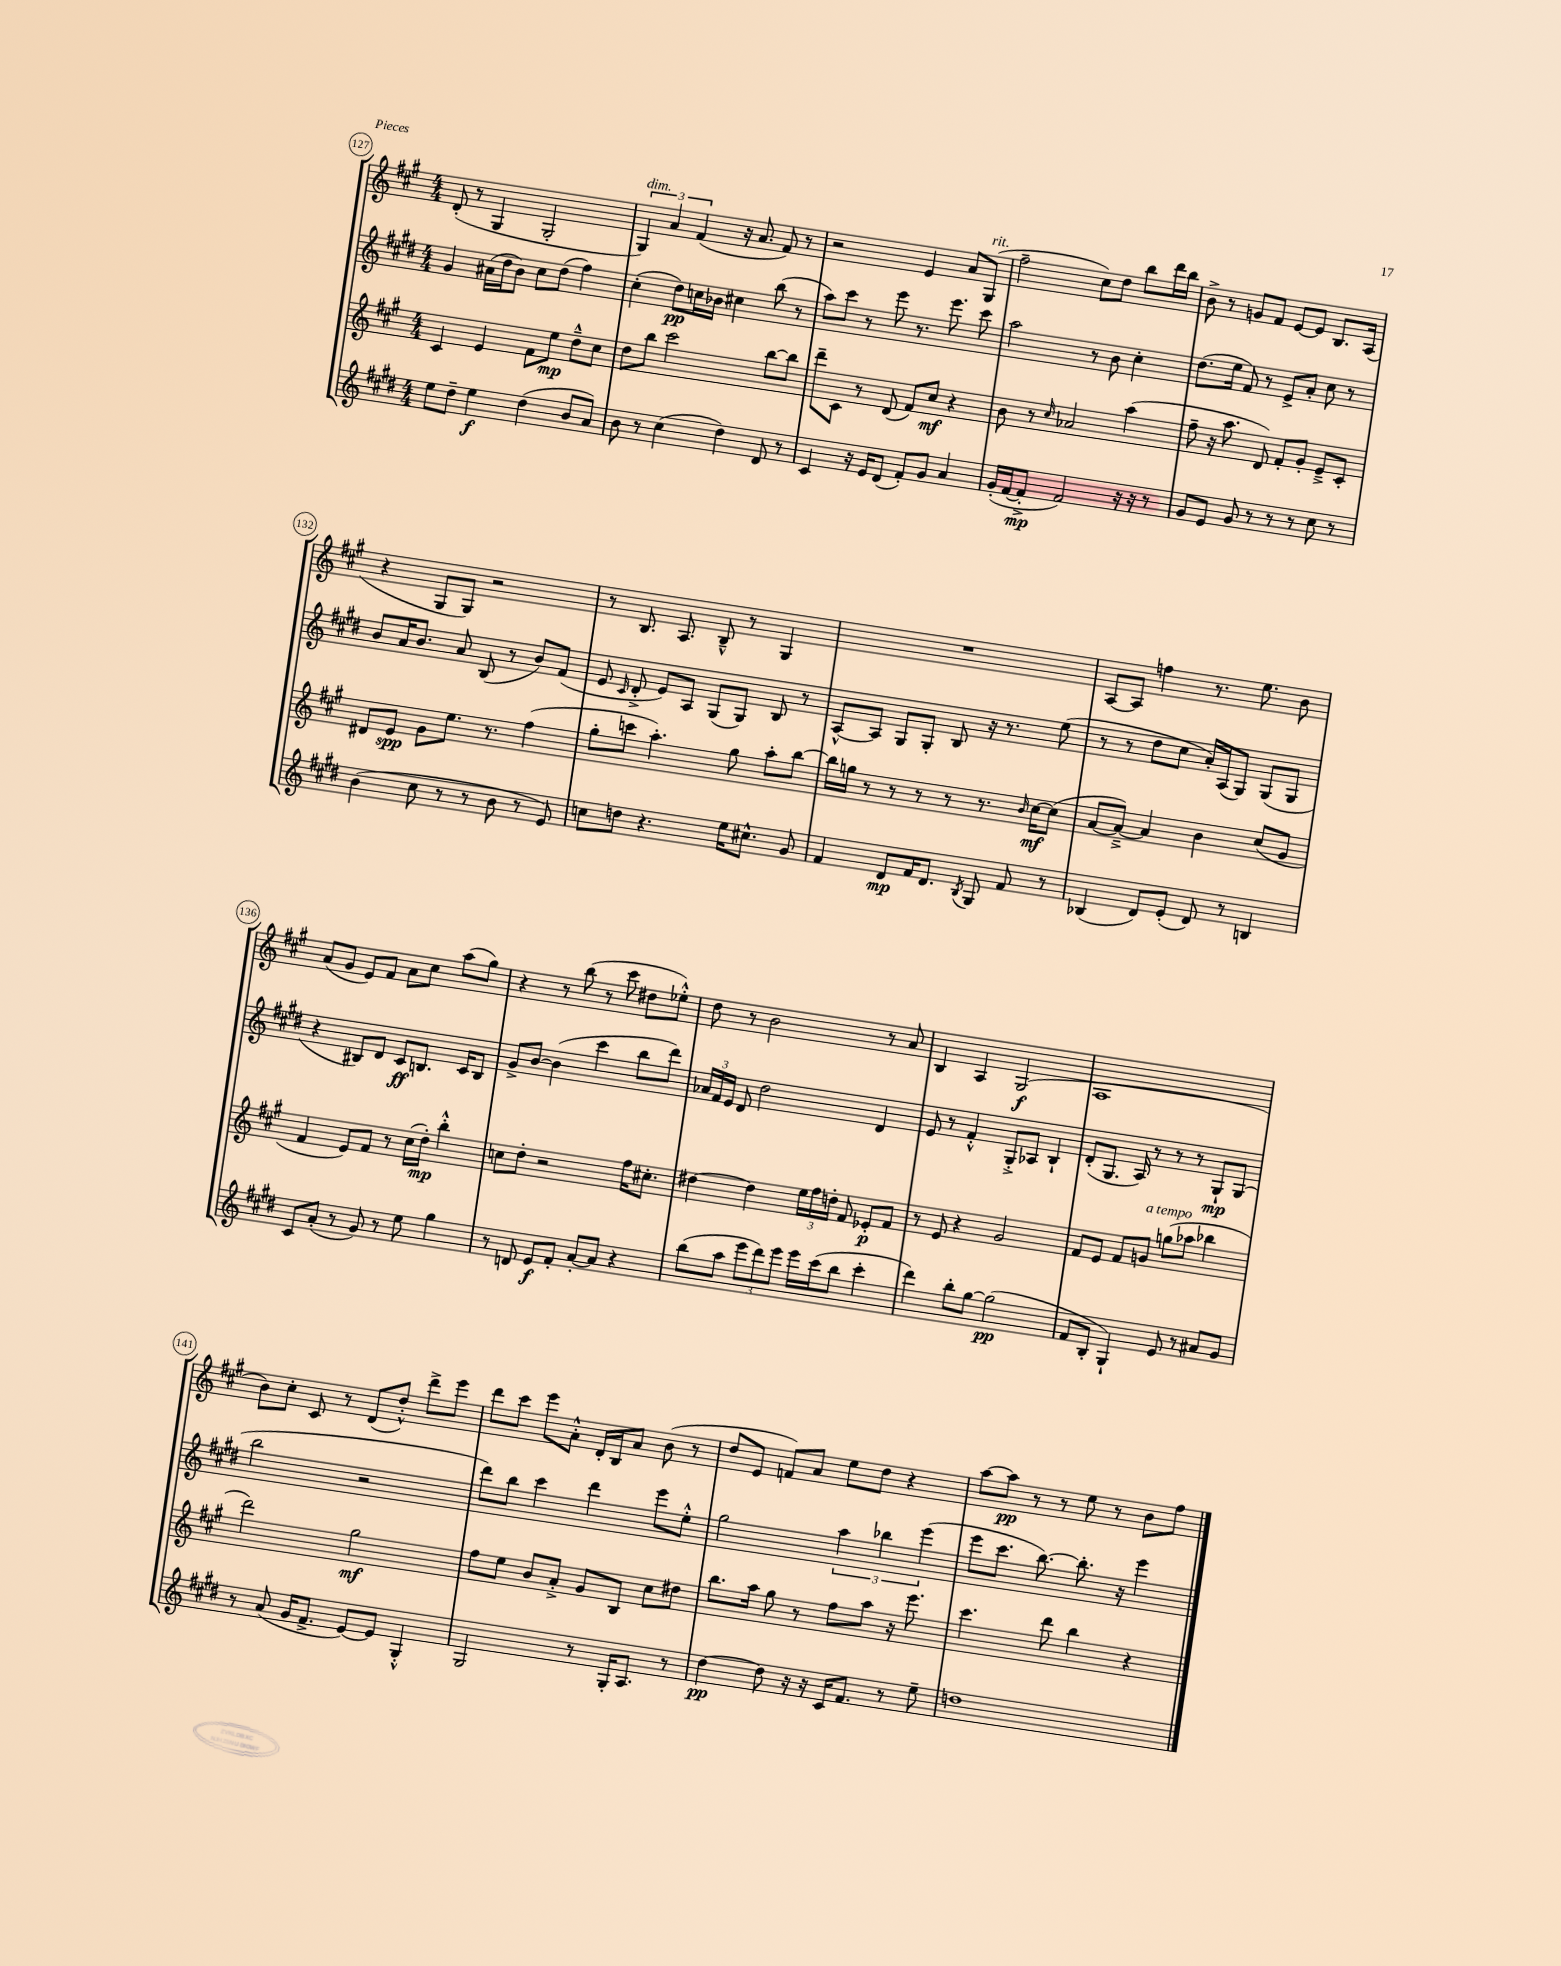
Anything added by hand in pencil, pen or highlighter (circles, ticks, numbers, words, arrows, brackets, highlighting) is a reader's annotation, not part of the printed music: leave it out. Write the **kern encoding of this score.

**kern	**kern	**kern	**kern
*staff4	*staff3	*staff2	*staff1
*clefG2	*clefG2	*clefG2	*clefG2
*k[f#c#g#d#]	*k[f#c#g#]	*k[f#c#g#d#]	*k[f#c#g#]
*M4/4	*M4/4	*M4/4	*M4/4
8ee	4c#	4g#	(8d'
8dd#~	.	.	8r
4ee	4e	(16a#	4G#
.	.	16dd#	.
.	.	8b)	.
(4dd#	8f#	8cc#	2G#'
.	8ee	(8dd#	.
8b	8dd~^^	4ff#)	.
8a)	8cc#	.	.
=	=	=	=
8b	8dd	(4cc#'	6G#)
8r	8bb	.	.
.	.	.	6a
(4cc#	2ccc#	8dd#)	.
.	.	.	(6f#
.	.	16cc	.
.	.	16b-	.
4dd#)	.	4cc#	16r
.	.	.	8.a
8d#	[8bb	(8bb	8f#)
8r	8bb]	8r	8r
=	=	=	=
4c#	8ddd~	8aa)	2r
.	8c#	8ccc#	.
16r	8r	8r	.
16e	.	.	.
(8d#	(8d	8eee	.
8f#')	8f#)	8.r	4e
8g#	8cc#	.	.
.	.	8.eee	.
4a	4r	.	8a
.	.	8ccc#	(8G#
=	=	=	=
(16g#'	8b	2aa	2ff#~
[16f#	.	.	.
8f#'^]	8r	.	.
.	16qqcc#	.	.
2f#)	2a-	.	.
.	.	8r	8cc#)
.	.	8b	8dd
16r	(4aa	4cc#'	8bb
16r	.	.	.
8r	.	.	16ddd
.	.	.	16bb
=	=	=	=
8g#	8ff#~	(8.dd#	8b^
8e	16r	.	8r
.	8.aa	16ee	.
8g#	.	8f#)	8g
8r	8d)	8r	8f#
8r	8f#'	8e^	[8e
8r	8g#'	8a'	8e]
8cc#	8e~^	8cc#	8.B
8r	8c#'	8r	.
.	.	.	(16A
=	=	=	=
(4b	8d#	8b	4r
.	8e	16a	.
.	.	8.b	.
8cc#	8g#	.	8G#
8r	8.ee	8a	8G#)
8r	.	(8B	2r
.	8.r	.	.
8b	.	8r	.
8r	(4ff#	8b)	.
8e)	.	(8f#	.
=	=	=	=
8cc	8gg#'	8e	8r
.	.	16qqc#	.
8dd	8ccc	8d#'^	8.B
4.r	4.aa')	8e)	.
.	.	.	8.A
.	.	8A	.
.	.	(8G#	8B~^^
16ee	8gg#	8G#)	8r
8.cc#^^	.	.	.
.	8aa'	8B	4G#
8g#	[8bb	8r	.
=	=	=	=
4f#	16bb]	[8A^^	1r
.	16gg	.	.
.	8r	8A]	.
8d#	8r	8G#	.
16f#	8r	8G#'	.
8.d#	.	.	.
.	8r	8B	.
8qB	.	.	.
8G#	8.r	16r	.
.	.	8.r	.
8f#	.	.	.
.	16qqb	.	.
.	[16cc#	.	.
8r	(8cc#]	(8ee	.
=	=	=	=
(4B-	[8a	8r	[8A
.	8a~^_)	8r	8A]
8d#)	4a]	8dd#	4ff
(8e'	.	8cc#	.
8d#)	4b	16a')	8.r
.	.	(16A	.
8r	.	8G#)	.
.	.	.	8.ee
4B	(8cc#	(8G#	.
.	8g#	8G#	8b
=	=	=	=
8c#	4f#	4r	(8a
(8a'	.	.	8g#
8r	8e)	8B#)	8e)
8g#)	8f#	8d#	8f#
8r	8r	8c#	8a
8ee	(16cc#	8.B	8cc#
.	16dd')	.	.
4gg#	4bb'^^	.	(8aa
.	.	16c#	.
.	.	8B	8gg#)
=	=	=	=
8r	8cc	8g#^	4r
8d	8dd'	[8b	.
8e	2r	(4b]	8r
8f#'	.	.	(8bb
[8a'	.	4ccc#	8r
8a]	.	.	8ccc#
4r	16ff#	8bb	8dd#
.	8.cc#'	.	.
.	.	8ddd#)	8ee-'^^)
=	=	=	=
(8bb	[4dd#	24a-	8dd
.	.	24f#	.
.	.	24e	.
8aa	.	8d#	8r
12eee	4dd#]	2dd#	2b
12ddd#)	.	.	.
12eee	.	.	.
16eee	24ee	.	.
.	24ff#	.	.
(16ccc#	.	.	.
.	24dd'	.	.
8bb	8f#	.	.
4ccc#'	8e-'	4d#	8r
.	8f#	.	8a
=	=	=	=
4ddd#)	8r	8e	4B
.	8e	8r	.
8bb'	4r	4f#'^^	4A
[8gg#	.	.	.
(2gg#]	2g#	8G#'^	(2G#
.	.	8A-	.
.	.	4B`	.
=	=	=	=
8f#	8f#	(8d#'	1A
8B'	8e	8.G#	.
4G#`)	8f#	.	.
.	.	16A)	.
.	8g	8r	.
8e	(8gg	8r	.
8r	8aa-	8r	.
8a#	4bb-	8G#`	.
8g#	.	(8G#	.
=	=	=	=
8r	2ddd)	2bb	8b)
(8a	.	.	8cc#'
16g#	.	.	8c#
8.f#^	.	.	.
.	.	.	8r
[8e)	2gg#	2r	(8d
8e]	.	.	8dd'^^)
4G#'^^	.	.	8ddd^
.	.	.	8eee
=	=	=	=
2G#	8ff#	8ddd#)	8ddd
.	8ee	8bb	8ccc#
.	8b	4ccc#	8eee
.	8a'^	.	8a'^^
8r	8g#	4ddd#	16d'
.	.	.	16B
16G#'	8B	.	8a
8.A	.	.	.
.	8cc#	8eee	(8b
8r	8dd#	8ee'^^	8r
=	=	=	=
[4dd#	8.bb	2gg#	8dd
.	.	.	8e
.	16aa	.	.
8dd#]	8gg#	.	8f)
16r	8r	.	8a
16r	.	.	.
16c#	8ff#	6aa	8ee
8.f#	.	.	.
.	8aa	.	8dd
.	.	6bb-	.
8r	16r	.	4r
.	8.eee	.	.
.	.	(6eee	.
8ee~	.	.	.
=	=	=	=
1dd	4.ccc#	8eee	[8aa
.	.	8.ccc#	8aa]
.	.	.	8r
.	.	[8.bb)	.
.	8ddd	.	8r
.	4bb	8.bb']	8ee
.	.	.	8r
.	.	16r	.
.	4r	4eee	8b
.	.	.	8ff#
==	==	==	==
*-	*-	*-	*-
